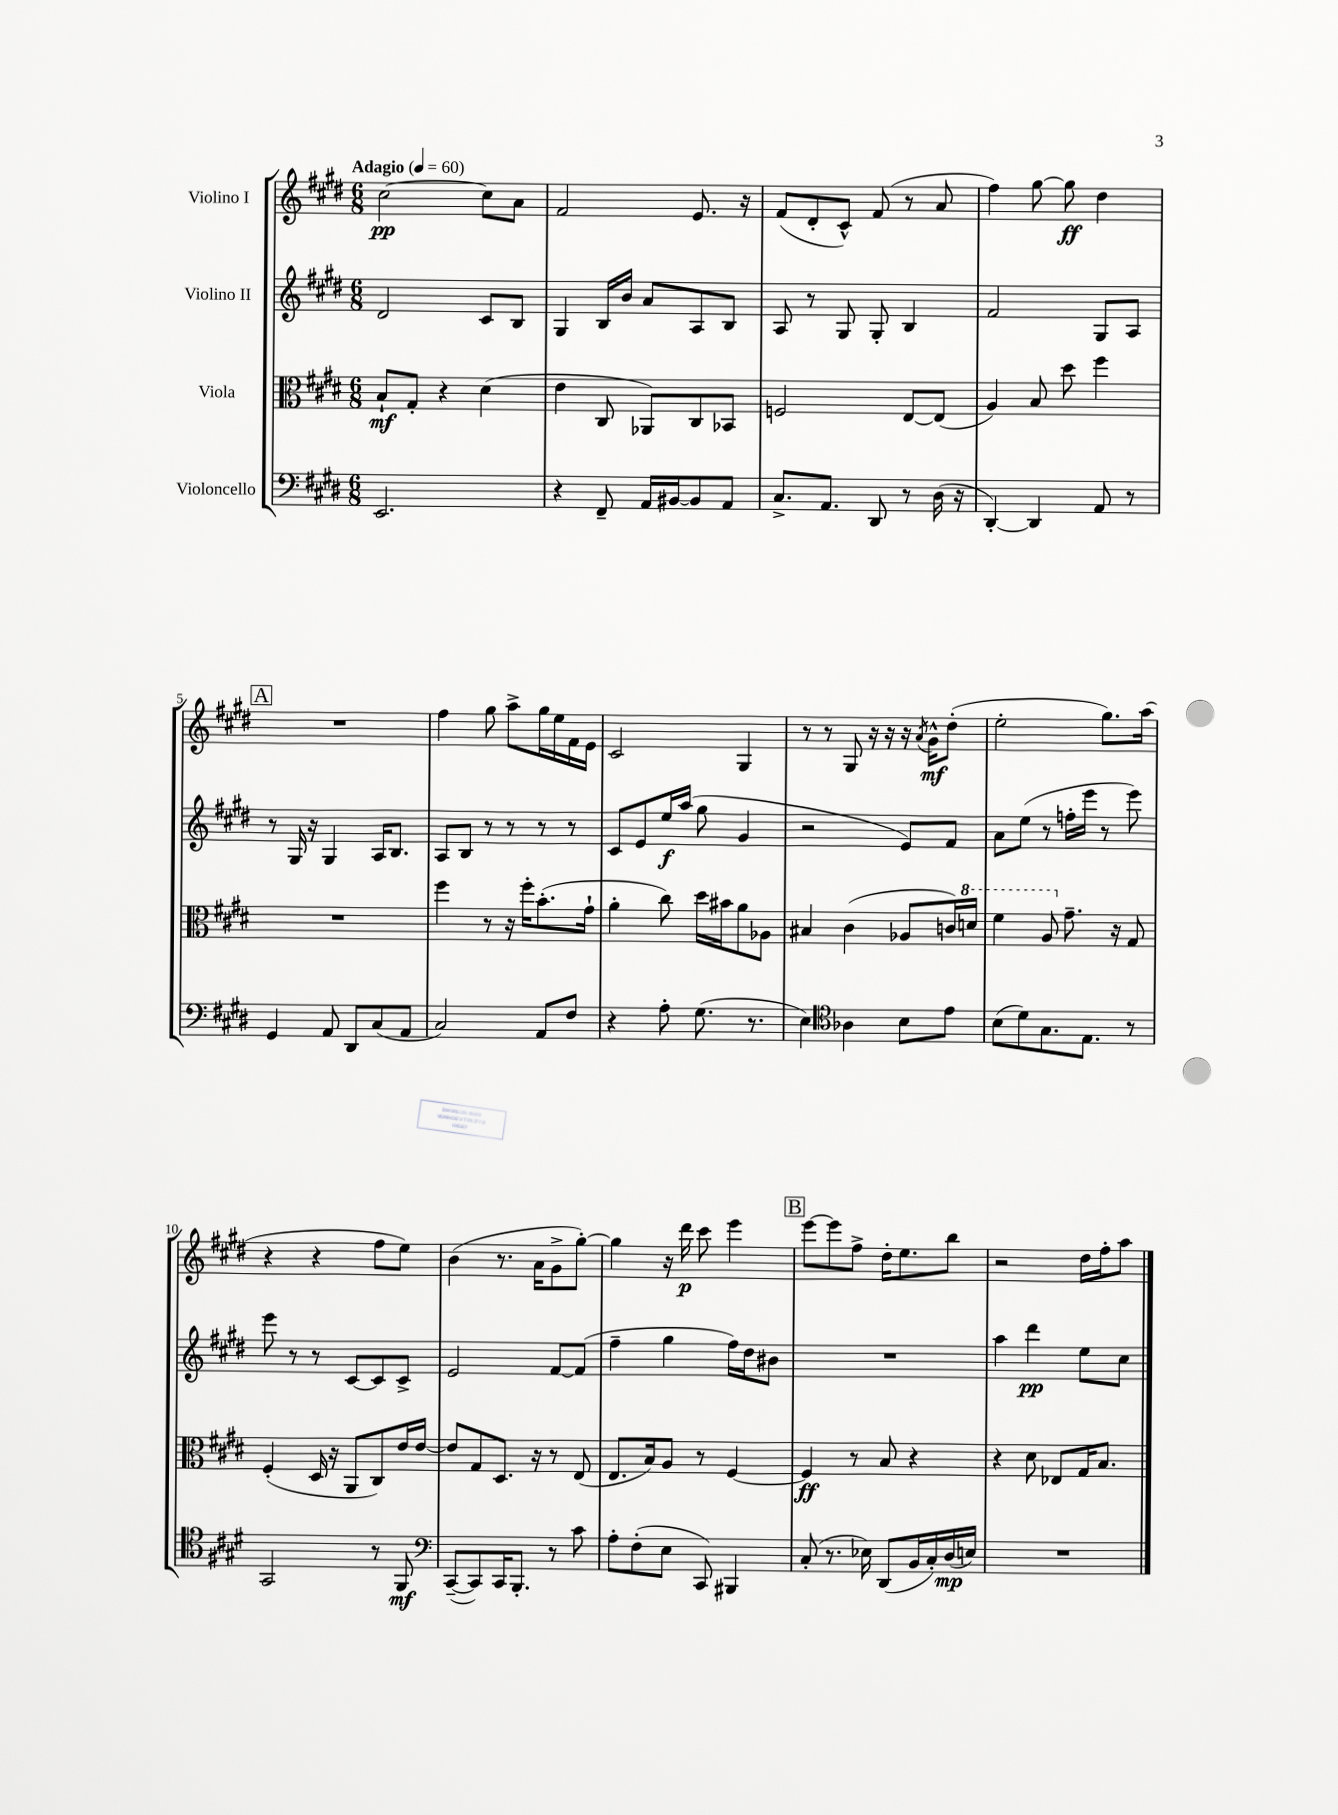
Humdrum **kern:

**kern	**kern	**kern	**kern
*staff4	*staff3	*staff2	*staff1
*clefF4	*clefC3	*clefG2	*clefG2
*k[f#c#g#d#]	*k[f#c#g#d#]	*k[f#c#g#d#]	*k[f#c#g#d#]
*M6/8	*M6/8	*M6/8	*M6/8
*MM60	*MM60	*MM60	*MM60
2.EE/	8B`/L	2d#/	[2cc#\
.	8G#'/J	.	.
.	4r	.	.
.	(4d#\	8c#/L	8cc#\]L
.	.	8B/J	8a\J
=	=	=	=
4r	4e\	4G#/	2f#/
8FF#~/	8C#/	16B/LL	.
.	.	16b/JJ	.
16AA/LL	8AA-/L)	8a/L	.
[16BB#/J	.	.	.
8BB#/]	8C#/	8A/	8.e/
8AA/J	8BB-/J	8B/J	.
.	.	.	16r
=	=	=	=
8.C#^/L	2F/	8A/	(8f#/L
.	.	8r	8d#'/
8.AA/J	.	.	.
.	.	8G#/	8c#^^/J)
8DD#/	.	8G#'/	(8f#/
8r	[8E/L	4B/	8r
(16D#\	(8E/]J	.	8a/
16r	.	.	.
=	=	=	=
[4DD#'/)	4A/)	2f#/	4ff#\)
4DD#/]	8B/	.	[8gg#\
.	8dd#\	.	8gg#\]
8AA/	4ff#\	8G#/L	4dd#\
8r	.	8A/J	.
=	=	=	=
4GG#/	2.r	8r	2.r
.	.	16G#/	.
.	.	16r	.
8AA/	.	4G#/	.
8DD#/L	.	.	.
(8C#/	.	16A/LK	.
.	.	8.B/J	.
8AA/J	.	.	.
=	=	=	=
2C#/)	4ff#\	8A/L	4ff#\
.	.	8B/J	.
.	8r	8r	8gg#\
.	16r	8r	8aa^\L
.	16ff#'\LK	.	.
8AA/L	(8.b'\	8r	16gg#\L
.	.	.	16ee\
8F#/J	.	8r	16f#\
.	16g#`\Jk	.	16e\JJ
=	=	=	=
4r	4a'\	8c#/L	2c#/
.	.	8e/	.
8A'\	8cc#\)	16ee/L	.
.	.	(16aa/JJ	.
(8.G#\	16dd#\LL	8gg#\	.
.	16b#\J	.	.
.	8a\	4g#/	4G#/
8.r	.	.	.
.	8A-\J	.	.
=	=	=	=
4E\)	4B#/	2r	8r
.	.	.	8r
*clefC4	*	*	*
4A-\	(4c#\	.	8G#/
.	.	.	16r
.	.	.	16r
8B\L	8A-/L	8e/L)	16r
.	.	.	8qa/
.	.	.	16g#^^\LK
8e\J	16c/L)	8f#/J	(8dd#'\J
.	16dd/JJ	.	.
=	=	=	=
(8B\L	4ff#\	8a\L	2ee'\
8d#\)	.	(8ee\J	.
8.G#\	8a/	8r	.
.	8.g#~\	16ff'\LL	.
8.E\J	.	16eee\JJ	.
.	.	8r	8.gg#\L)
.	16r	.	.
8r	8G#/	8eee\)	.
.	.	.	(16aa\Jk
=	=	=	=
2GG#/	(4F#'/	8eee\	4r
.	.	8r	.
.	16D#/	8r	4r
.	16r	.	.
.	8AA/L	[8c#/L	.
8r	8C#/)	8c#/]	8ff#\L
8FF#/	16e/L	8c#^/J	8ee\J)
.	[16e/JJ	.	.
=	=	=	=
*clefF4	*	*	*
([8CC#~/L	8e/]L	2e/	(4b\
8CC#/])	8G#/	.	.
16CC#/K	8.D#/J	.	8.r
8.BBB'/J	.	.	.
.	16r	.	16a\LK
8r	8r	[8f#/L	8g#^\
8c#\	(8E/	(8f#/]J	[8gg#'\J)
=	=	=	=
8A'\L	8.E/L	4ff#~\	4gg#\]
(8F#'\	.	.	.
.	16B/k)	.	.
8E\J	8A/J	4gg#\	16r
.	.	.	16ddd#\
8CC#/)	8r	.	8ccc#\
4BBB#/	[4F#/	16ff#\LL)	4eee\
.	.	16dd#\J	.
.	.	8b#\J	.
=	=	=	=
(8C#'/	4F#/]	2.r	[8eee\L
8.r	.	.	8eee\]
.	8r	.	8ff#^\J
16E-\)	.	.	.
(8DD#/L	8B/	.	16dd#'\LK
.	.	.	8.ee\
16BB/L	4r	.	.
16C#'/)	.	.	.
(16D#/	.	.	8bb\J
16E/JJ)	.	.	.
=	=	=	=
2.r	4r	4aa\	2r
.	8d#\	4ddd#\	.
.	8E-/L	.	.
.	16G#/K	8ee\L	16dd#\LL
.	8.B/J	.	16ff#'\J
.	.	8cc#\J	8aa\J
==	==	==	==
*-	*-	*-	*-
